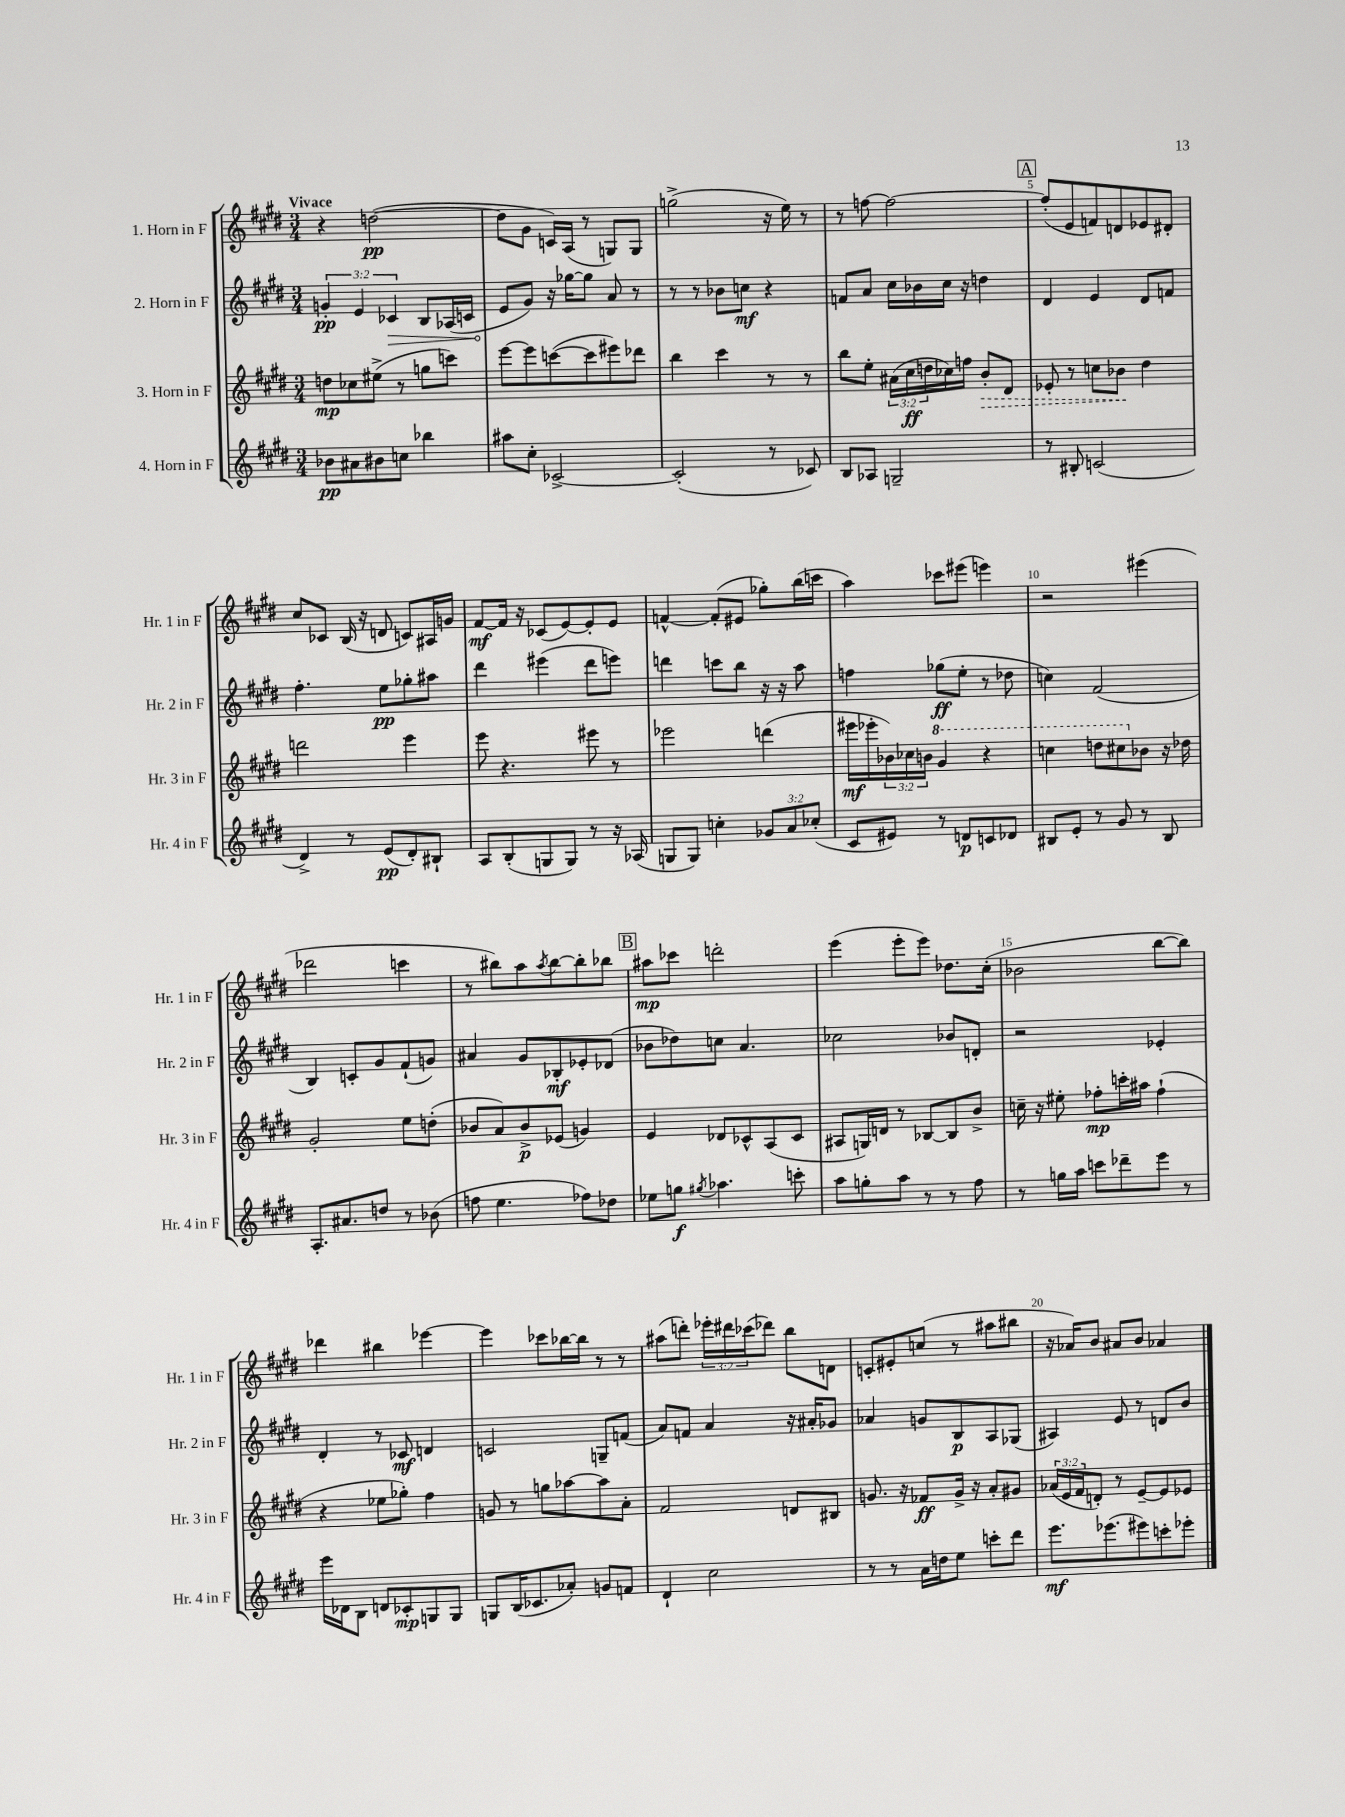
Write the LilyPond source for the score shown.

<<
\new StaffGroup <<
\new Staff = "s0" \with { instrumentName = "1. Horn in F" shortInstrumentName = "Hr. 1 in F" } {
    \clef treble \key e \major \numericTimeSignature \time 3/4 \override Staff.TupletNumber.text = #tuplet-number::calc-fraction-text \tempo "Vivace"
    r4 d''2~\pp( |
    d''8 gis'8 c'16) a16( r8 g8) g8 |
    g''2->( r16 e''16) r8 |
    r8 f''8~ f''2~ |
    \mark \markup { \box "A" } f''8-.( e'8 f'8) d'8 ees'8 dis'8-. |
    cis''8 ces'8 b16( r16 d'8 c'8) ais16 g'16 |
    fis'8~\mf fis'16 r16 ces'8( e'8~) e'8-. e'8 |
    f'4~-^ f'8-.( eis'8 ges''8-.) b''16( c'''16 |
    a''4) ces'''8 eis'''8( e'''4) |
    r2 eis'''4( |
    des'''2 c'''4 |
    r8 bis''8) a''8 \acciaccatura { a''8 } bis''8~ bis''8-. bes''8 |
    \mark \markup { \box "B" } ais''8\mp ces'''8 d'''2-. |
    e'''4( e'''8-. e'''8) des''8. cis''16-.( |
    bes'2 b''8~ b''8) |
    des'''4 bis''4 ees'''4~ |
    ees'''4 ces'''8 bes''16~ bes''16 r8 r8 |
    ais''8( d'''8-.) \tuplet 3/2 { ees'''16-. dis'''16 ces'''16( } des'''8) b''8 d'8 |
    c'8-. eis'8-. c''8( r8 ais''8 bis''8 |
    r16 aes'16) b'8 ais'8 b'8 aes'4 \bar "|." |
}
\new Staff = "s1" \with { instrumentName = "2. Horn in F" shortInstrumentName = "Hr. 2 in F" } {
    \clef treble \key e \major \numericTimeSignature \time 3/4 \override Staff.TupletNumber.text = #tuplet-number::calc-fraction-text
    \tuplet 3/2 { g'4-.\pp e'4 \once \override Hairpin.circled-tip = ##t ces'4\> } b8 aes16( c'16 |
    e'8\! gis'8) r16 ges''16~ ges''8 a'8 r8 |
    r8 r8 bes'8 c''8\mf r4 |
    f'8 a'8 cis''16 bes'16 cis''16 r16 d''4 |
    \mark \markup { \box "A" } dis'4 e'4 dis'8 f'8 |
    fis''4.-. e''8\pp ges''8-. ais''8 |
    dis'''4 eis'''4( dis'''8 e'''8) |
    d'''4 c'''8 b''8 r16 r16 a''8 |
    f''4 ges''8\ff( e''8-. r8 des''8 |
    c''4) fis'2( |
    b4) c'8-. gis'8 fis'8-!( g'8) |
    ais'4 gis'8 bes8-.\mf ees'8-. des'8( |
    \mark \markup { \box "B" } bes'8 des''8) c''8 a'4. |
    ces''2 bes'8 d'8-. |
    r2 ees'4-. |
    dis'4-. r8 ces'8\mf d'4 |
    c'2 g8-- f'8( |
    a'8) f'8 a'4 r16 ais'16-. ges'8 |
    aes'4 g'8 b8\p a8 ges8( |
    ais4) e'8 r8 d'8 b'8 \bar "|." |
}
\new Staff = "s2" \with { instrumentName = "3. Horn in F" shortInstrumentName = "Hr. 3 in F" } {
    \clef treble \key e \major \numericTimeSignature \time 3/4 \override Staff.TupletNumber.text = #tuplet-number::calc-fraction-text
    d''8\mp ces''8 eis''8->( r8 g''8 c'''8) |
    e'''8~ e'''8 c'''8~( c'''8 eis'''8) des'''8 |
    b''4 cis'''4 r8 r8 |
    b''8 e''8-. \tuplet 3/2 { ais'16( cis''16\ff d''16 } ces''16) f''16 \once \override Hairpin.style = #'dashed-line b'8-.\> dis'8 |
    \mark \markup { \box "A" } ees'8-. r8 c''8 bes'8\! dis''4 |
    d'''2 e'''4 |
    e'''8 r4. eis'''8 r8 |
    ees'''2 d'''4( |
    eis'''16\mf ees'''16-. \tuplet 3/2 { bes'16) ces''16 b'16 } \ottava #1 gis''4 r4 |
    c'''4 d'''8 cis'''8 \ottava #0 bes'8 r16 des''16 |
    gis'2-. e''8 d''8-.( |
    bes'8 a'8) bes'8->\p ees'8( g'4) |
    \mark \markup { \box "B" } e'4 des'8 ces'8-^ a8( ces'8 |
    ais8 g16) d'16 r8 bes8~ bes8 b'8-> |
    c''16-- r16 eis''8-. fes''8-.\mp c'''16-. ais''16 fes''4-!( |
    r4 ees''8 ges''8-.) fis''4 |
    g'8 r8 g''8 aes''8~ aes''8 a'8-. |
    fis'2 d'8 bis8 |
    g'8. r16 fes'8\ff g'16-> r16 a'8-. gis'8 |
    \tuplet 3/2 { aes'16( e'16 fis'16 } d'8-.) r8 e'8~-- e'8 ees'8 \bar "|." |
}
\new Staff = "s3" \with { instrumentName = "4. Horn in F" shortInstrumentName = "Hr. 4 in F" } {
    \clef treble \key e \major \numericTimeSignature \time 3/4 \override Staff.TupletNumber.text = #tuplet-number::calc-fraction-text
    bes'8\pp ais'8 bis'8 c''8 bes''4 |
    ais''8 cis''8-. ces'2~-> |
    ces'2-.( r8 ces'8) |
    b8 aes8 g2-- |
    \mark \markup { \box "A" } r8 bis8-. c'2( |
    dis'4->) r8 e'8\pp( dis'8-.) bis8-! |
    a8 b8-.( g8 g8) r8 r16 aes16( |
    g8 g8) c''4-. \tuplet 3/2 { ges'8 a'8 ces''8-.( } |
    cis'8 eis'8) r8 d'8\p c'8 des'8 |
    bis8 e'8-. r8 gis'8 r8 bis8 |
    a8.-. ais'8. d''8 r8 bes'8( |
    f''8 e''4. fes''8) des''8 |
    \mark \markup { \box "B" } ees''8 g''8\f \acciaccatura { gis''8 } aes''4. c'''8-. |
    a''8 g''8-. a''8 r8 r8 fis''8 |
    r8 g''16 a''16 c'''8 des'''8-- e'''8 r8 |
    e'''16 des'16 b8 d'8 ces'8-.\mp g8 g8 |
    g8 b16( ces'8. aes'8-.) g'8 f'8 |
    dis'4-! cis''2 |
    r8 r8 a'16 d''16 e''8 c'''8-. dis'''8 |
    e'''8.\mf ees'''8.( eis'''8) c'''8-. ees'''8-. \bar "|." |
}
>>
>>
\layout { \context { \Score \override BarNumber.break-visibility = ##(#f #t #t) barNumberVisibility = #(every-nth-bar-number-visible 5) } }
